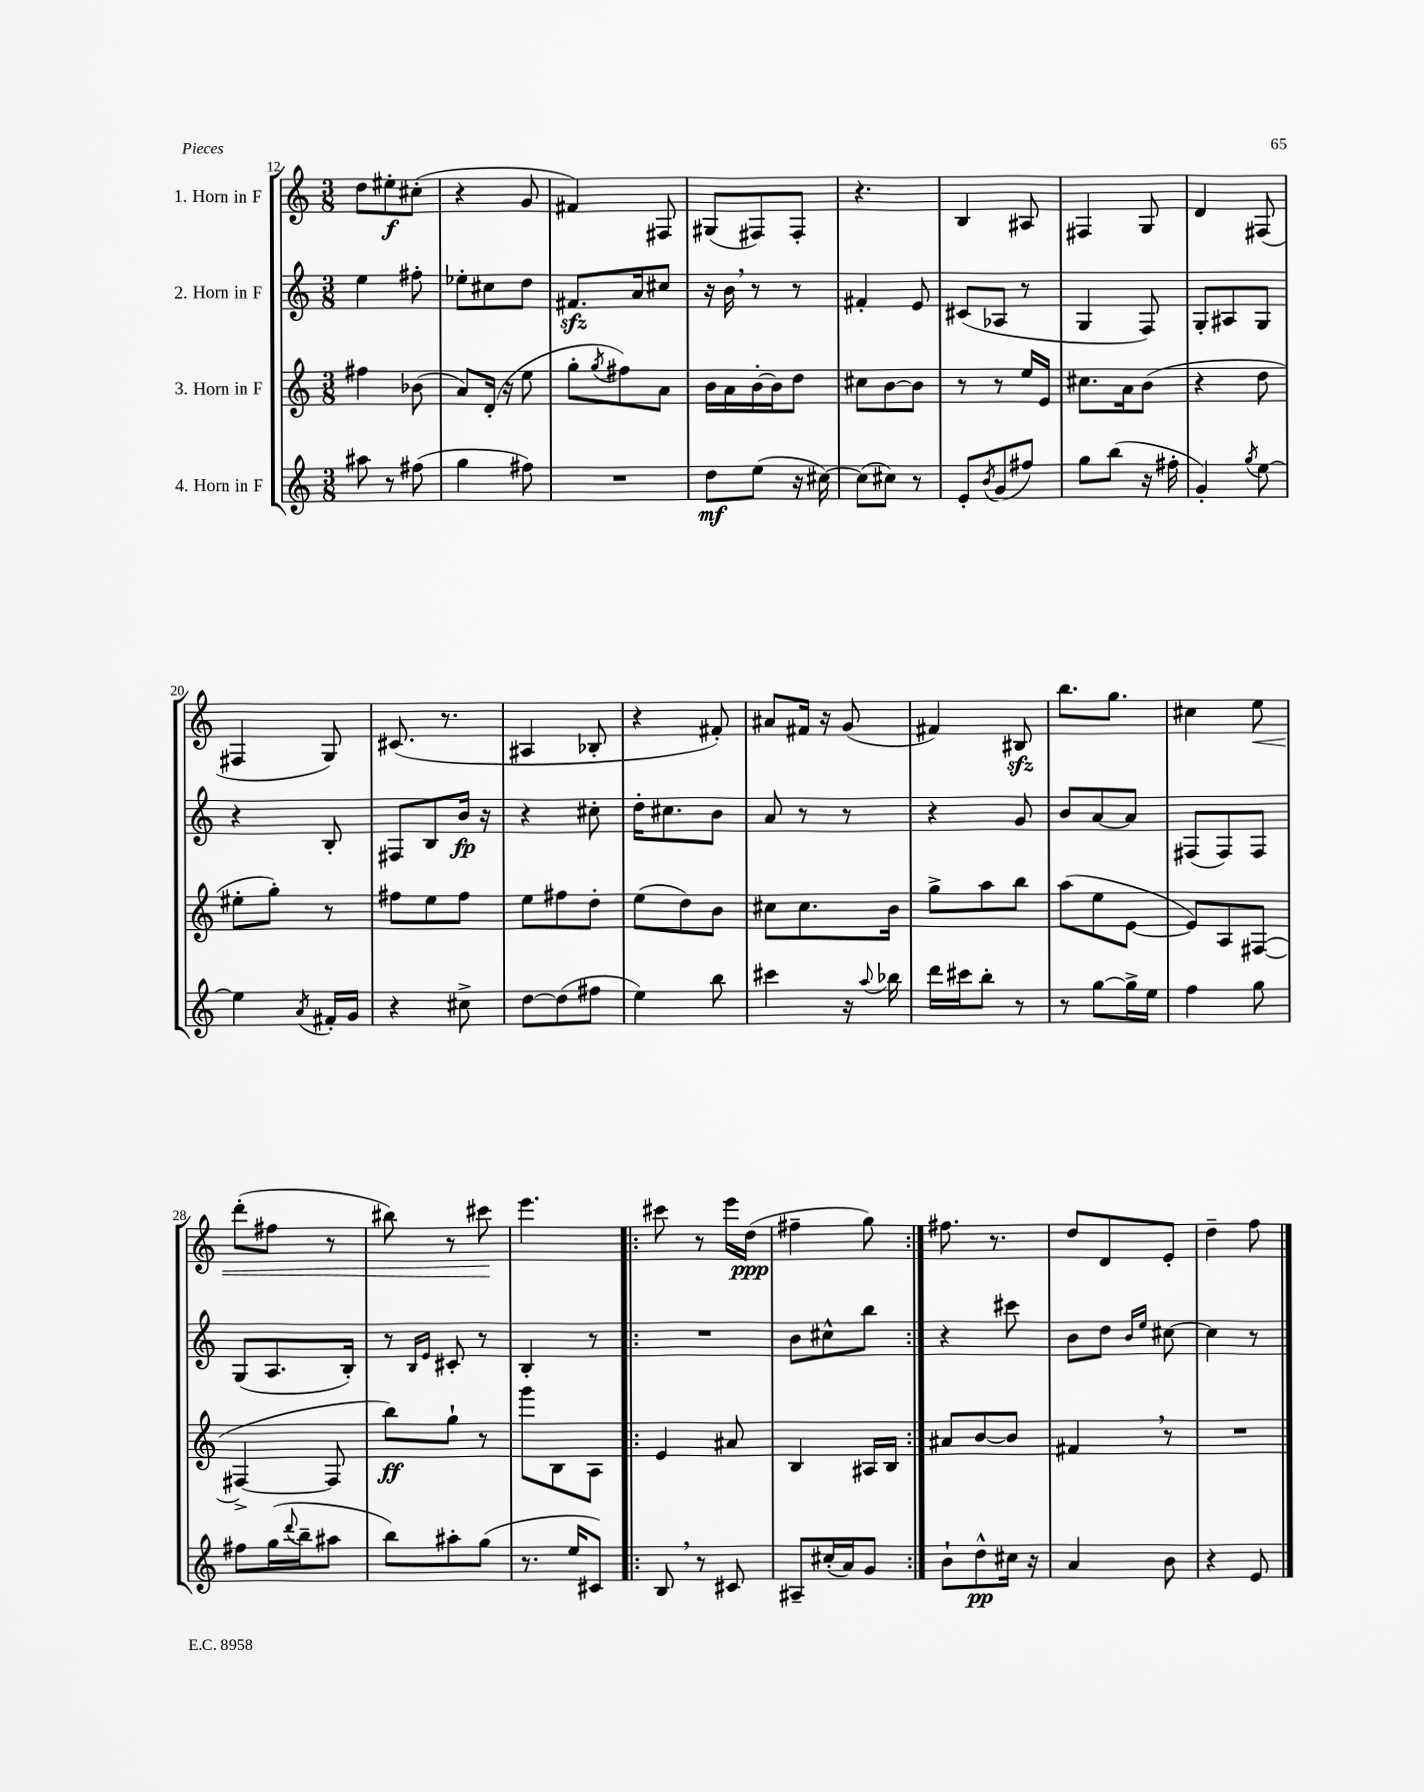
<<
\new StaffGroup <<
\new Staff = "s0" \with { instrumentName = "1. Horn in F" } {
    \clef treble \key c \major \numericTimeSignature \time 3/8
    d''8 eis''8-.\f cis''8-.( |
    r4 g'8 |
    fis'4) fis8 |
    gis8( fis8) fis8-. |
    r4. |
    b4 ais8 |
    fis4 g8 |
    d'4 fis8( |
    fis4 g8) |
    cis'8.( r8. |
    ais4 bes8-. |
    r4 fis'8-.) |
    ais'8 fis'16 r16 g'8( |
    fis'4) bis8\sfz |
    b''8. g''8. |
    cis''4 e''8\< |
    d'''8-.( fis''8 r8 |
    bis''8) r8 cis'''8\! |
    e'''4. |
    \repeat volta 2 { cis'''8 r8 e'''16 d''16\ppp( |
    fis''4-- g''8) | }
    fis''8. r8. |
    d''8 d'8 e'8-. |
    d''4-- f''8 \bar "|." |
}
\new Staff = "s1" \with { instrumentName = "2. Horn in F" } {
    \clef treble \key c \major \numericTimeSignature \time 3/8
    e''4 fis''8-. |
    ees''8-. cis''8 d''8 |
    fis'8.\sfz a'16 cis''8 |
    r16 b'16 \breathe r8 r8 |
    fis'4-. e'8 |
    cis'8( aes8 r8 |
    g4 f8) |
    g8-. ais8 g8 |
    r4 b8-. |
    fis8 b8 b'16\fp r16 |
    r4 cis''8-. |
    d''16-. cis''8. b'8 |
    a'8 r8 r8 |
    r4 g'8 |
    b'8 a'8~ a'8 |
    fis8( fis8) fis8 |
    g8( a8. b16-.) |
    r8 \grace { b16 e'16 } cis'8-. r8 |
    b4-. r8 |
    \repeat volta 2 { R4. |
    b'8 cis''8-^ b''8 | }
    r4 cis'''8 |
    b'8 d''8 \grace { b'16 e''16 } cis''8~ |
    cis''4 r8 \bar "|." |
}
\new Staff = "s2" \with { instrumentName = "3. Horn in F" } {
    \clef treble \key c \major \numericTimeSignature \time 3/8
    fis''4 bes'8( |
    a'8) d'16-.( r16 e''8 |
    g''8-. \acciaccatura { g''8 } fis''8) a'8 |
    b'16 a'16 b'16~-. b'16 d''8 |
    cis''8 b'8~ b'8 |
    r8 r8 e''16 e'16 |
    cis''8. a'16 b'8( |
    r4 d''8 |
    eis''8-. g''8-.) r8 |
    fis''8 e''8 fis''8 |
    e''8 fis''8 d''8-. |
    e''8( d''8) b'8 |
    cis''8 cis''8. b'16 |
    g''8-> a''8 b''8 |
    a''8( e''8 e'8~ |
    e'8) a8 fis8~( |
    fis4~-> fis8 |
    b''8\ff) g''8-! r8 |
    g'''8 b8 a8 |
    \repeat volta 2 { e'4 ais'8 |
    b4 ais16 b16 | }
    ais'8 b'8~ b'8 |
    fis'4 \breathe r8 |
    R4. \bar "|." |
}
\new Staff = "s3" \with { instrumentName = "4. Horn in F" } {
    \clef treble \key c \major \numericTimeSignature \time 3/8
    ais''8 r8 fis''8( |
    g''4 fis''8) |
    R4. |
    d''8\mf e''8( r16 cis''16~) |
    cis''8( cis''8) r8 |
    e'8-. \acciaccatura { b'8 } g'8( fis''8) |
    g''8 b''8( r16 fis''16-. |
    g'4-.) \acciaccatura { g''8 } e''8~ |
    e''4 \acciaccatura { a'8 } fis'16-. g'16 |
    r4 cis''8-> |
    d''8~ d''8( fis''8 |
    e''4) b''8 |
    cis'''4 r16 \appoggiatura { a''8 } bes''16 |
    d'''16 cis'''16 b''8-. r8 |
    r8 g''8~ g''16-> e''16 |
    f''4 g''8 |
    fis''8 g''16( \appoggiatura { d'''8 } b''16-- ais''8 |
    b''8) ais''8-. g''8( |
    r8. e''16 cis'8) |
    \repeat volta 2 { b8 \breathe r8 cis'8 |
    ais8-- cis''16-.( a'16) g'8 | }
    b'8-! d''8-^\pp cis''16 r16 |
    a'4 b'8 |
    r4 e'8 \bar "|." |
}
>>
>>
\layout { \context { \Score currentBarNumber = #12 } }
